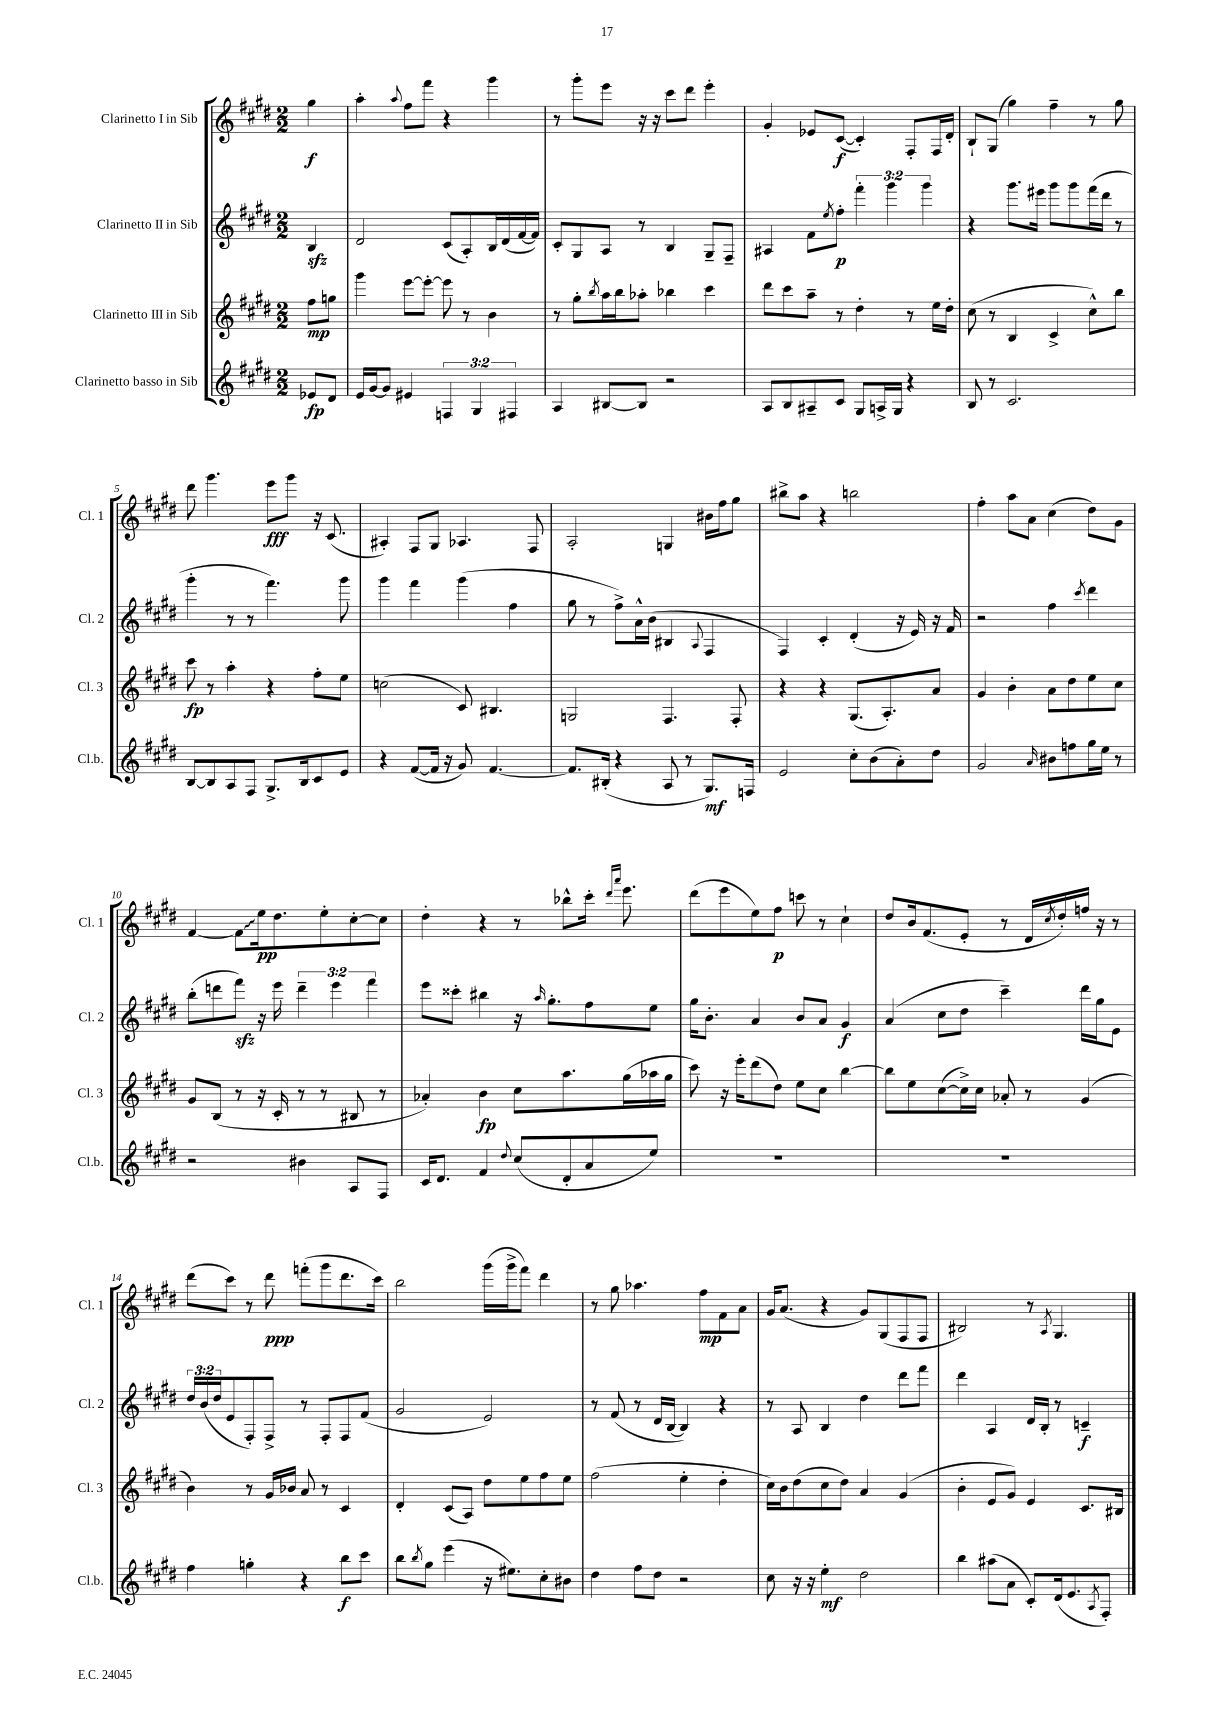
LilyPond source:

<<
\new StaffGroup <<
\new Staff = "s0" \with { instrumentName = "Clarinetto I in Sib" shortInstrumentName = "Cl. 1" } {
    \clef treble \key e \major \numericTimeSignature \time 2/2 \partial 4
    gis''4\f |
    a''4-. \appoggiatura { a''8 } fis''8 fis'''8 r4 gis'''4 |
    r8 gis'''8-. e'''8 r16 r16 cis'''8 dis'''8 e'''4-. |
    gis'4-. ees'8 cis'8~\f( cis'4-.) fis8-. fis16 dis'16-. |
    b8-! gis8( gis''4) fis''4-- r8 gis''8 |
    dis'''8 gis'''4. e'''8\fff gis'''8 r16 cis'8.( |
    ais4-.) fis8 gis8 aes4. fis8 |
    a2-. g4 bis'16 fis''16 gis''8 |
    bis''8-> a''8 r4 b''2 |
    fis''4-. a''8 a'8 cis''4( dis''8) gis'8 |
    fis'4~ \once \override Glissando.style = #'zigzag fis'8\glissando e''16\pp dis''8. e''8-. cis''8~-. cis''8 |
    dis''4-. r4 r8 bes''8-^ cis'''16-. \grace { dis'''16 a'''16 } e'''8. |
    dis'''8( e'''8 e''8) fis''8\p c'''8 r8 cis''4-! |
    dis''8 b'16 fis'8.( e'8-. r8 dis'16 \acciaccatura { cis''8 } dis''16-.) f''16 r16 r8 |
    dis'''8( cis'''8) r8 dis'''8\ppp f'''8-.( gis'''8 dis'''8. cis'''16) |
    b''2 gis'''16( gis'''16-> fis'''8) dis'''4 |
    r8 gis''8 aes''4. fis''8\mp fis'8 a'8 |
    gis'16 a'8.( r4 gis'8) gis8( fis8 fis8 |
    bis2) r8 \acciaccatura { a8 } gis4. \bar "|." |
}
\new Staff = "s1" \with { instrumentName = "Clarinetto II in Sib" shortInstrumentName = "Cl. 2" } {
    \clef treble \key e \major \numericTimeSignature \time 2/2 \override Staff.TupletNumber.text = #tuplet-number::calc-fraction-text \partial 4
    b4\sfz |
    dis'2 cis'8( a8-.) b16 dis'16( fis'16~ fis'16) |
    cis'8-. gis8 a8 r8 b4 gis8-- fis8-- |
    ais4 fis'8 \acciaccatura { e''8 } fis''8-.\p \tuplet 3/2 { fis'''4-. gis'''4 gis'''4 } |
    r4 gis'''8. eis'''16 gis'''8 gis'''8 fis'''16( dis'''16 r8 |
    gis'''4-. r8 r8 fis'''4.) gis'''8 |
    gis'''4 fis'''4 gis'''4( fis''4 |
    gis''8 r8 fis''8->) a'16-^ b'16( bis4 \appoggiatura { a8 } fis4 |
    fis4) cis'4-. dis'4-.( r16 e'16) r16 fis'16 |
    r2 fis''4 \acciaccatura { cis'''8 } dis'''4 |
    b''8-.( d'''8 fis'''8\sfz) r16 e'''16 \tuplet 3/2 { d'''4-- e'''4 fis'''4 } |
    e'''8 cisis'''8-. bis''4 r16 \grace { a''16 } gis''8.-. fis''8 e''8 |
    gis''16 b'8.-. a'4 b'8 a'8 gis'4\f |
    a'4( cis''8 dis''8 cis'''4--) dis'''16 gis''16 e'8 |
    \tuplet 3/2 { dis''16 b'16( dis''16 } e'8 fis8-.) fis8-> r8 fis8-. fis8 fis'8( |
    gis'2 e'2) |
    r8 fis'8( r8 dis'16 b16~ b4) r4 |
    r8 a8 b4 dis''4 dis'''8 fis'''8 |
    dis'''4 a4 dis'16 b16-. r8 c'4--\f \bar "|." |
}
\new Staff = "s2" \with { instrumentName = "Clarinetto III in Sib" shortInstrumentName = "Cl. 3" } {
    \clef treble \key e \major \numericTimeSignature \time 2/2 \partial 4
    fis''8\mp g''8 |
    gis'''4 e'''8~ e'''8~-. e'''8 r8 b'4 |
    r8 gis''8-. \acciaccatura { b''8 } a''16 b''16 aes''8-. bes''4 cis'''4 |
    dis'''8 cis'''8 a''8-- r8 dis''4-. r8 e''16 dis''16-. |
    cis''8( r8 b4 cis'4-> cis''8-^) b''8 |
    cis'''8\fp r8 a''4-. r4 fis''8-. e''8 |
    c''2( cis'8) bis4. |
    g2 fis4. fis8-. |
    r4 r4 gis8.( a8.-.) a'8 |
    gis'4 b'4-. a'8 dis''8 e''8 cis''8 |
    gis'8 b8( r8 r16 cis'16-. r8 r8 bis8 r8 |
    aes'4-.) b'4\fp cis''8 a''8. gis''16( aes''16 gis''16 |
    cis'''8) r16 e'''16-. dis'''8( dis''8) e''8 cis''8 b''4~ |
    b''8 e''8 cis''8~( cis''16->) cis''16 aes'8-. r8 gis'4( |
    b'4) r8 gis'16 bes'16 a'8 r8 cis'4 |
    dis'4-. cis'8( a8) dis''8 e''8 fis''8 e''8 |
    fis''2( e''4-. dis''4-. |
    cis''16) b'16 dis''8( cis''8 dis''8) a'4 gis'4( |
    b'4-. e'8 gis'8) e'4 cis'8. bis16 \bar "|." |
}
\new Staff = "s3" \with { instrumentName = "Clarinetto basso in Sib" shortInstrumentName = "Cl.b." } {
    \clef treble \key e \major \numericTimeSignature \time 2/2 \override Staff.TupletNumber.text = #tuplet-number::calc-fraction-text \partial 4
    ees'8\fp dis'8 |
    e'16 gis'16~ gis'8 eis'4 \tuplet 3/2 { f4 gis4 fis4 } |
    a4 bis8~ bis8 r2 |
    a8 b8 ais8-- cis'8 gis8 a16-> gis16 r4 |
    b8 r8 cis'2. |
    b8~ b8 a8 fis8 gis8.-> b16 cis'8 e'8 |
    r4 fis'8~( fis'16 r16 gis'8) fis'4.~ |
    fis'8. bis16-.( r4 a8 r8 gis8.\mf) f16 |
    e'2 cis''8-. b'8( a'8-.) dis''8 |
    gis'2 \grace { a'16 } bis'8 f''8 gis''16 e''16 r8 |
    r2 bis'4 a8 fis8 |
    cis'16 dis'8. fis'4 \appoggiatura { dis''8 } cis''8( dis'8-. a'8 e''8) |
    R1 |
    R1 |
    fis''4 g''4-. r4 b''8\f cis'''8 |
    b''8 \acciaccatura { b''8 } gis''8 e'''4( r16 eis''8.) cis''8-. bis'8 |
    dis''4 fis''8 dis''8 r2 |
    cis''8 r16 r16 e''4-.\mf dis''2 |
    b''4 ais''8( a'8 cis'8-.) dis'16( e'8. \acciaccatura { a8 } fis8-.) \bar "|." |
}
>>
>>
